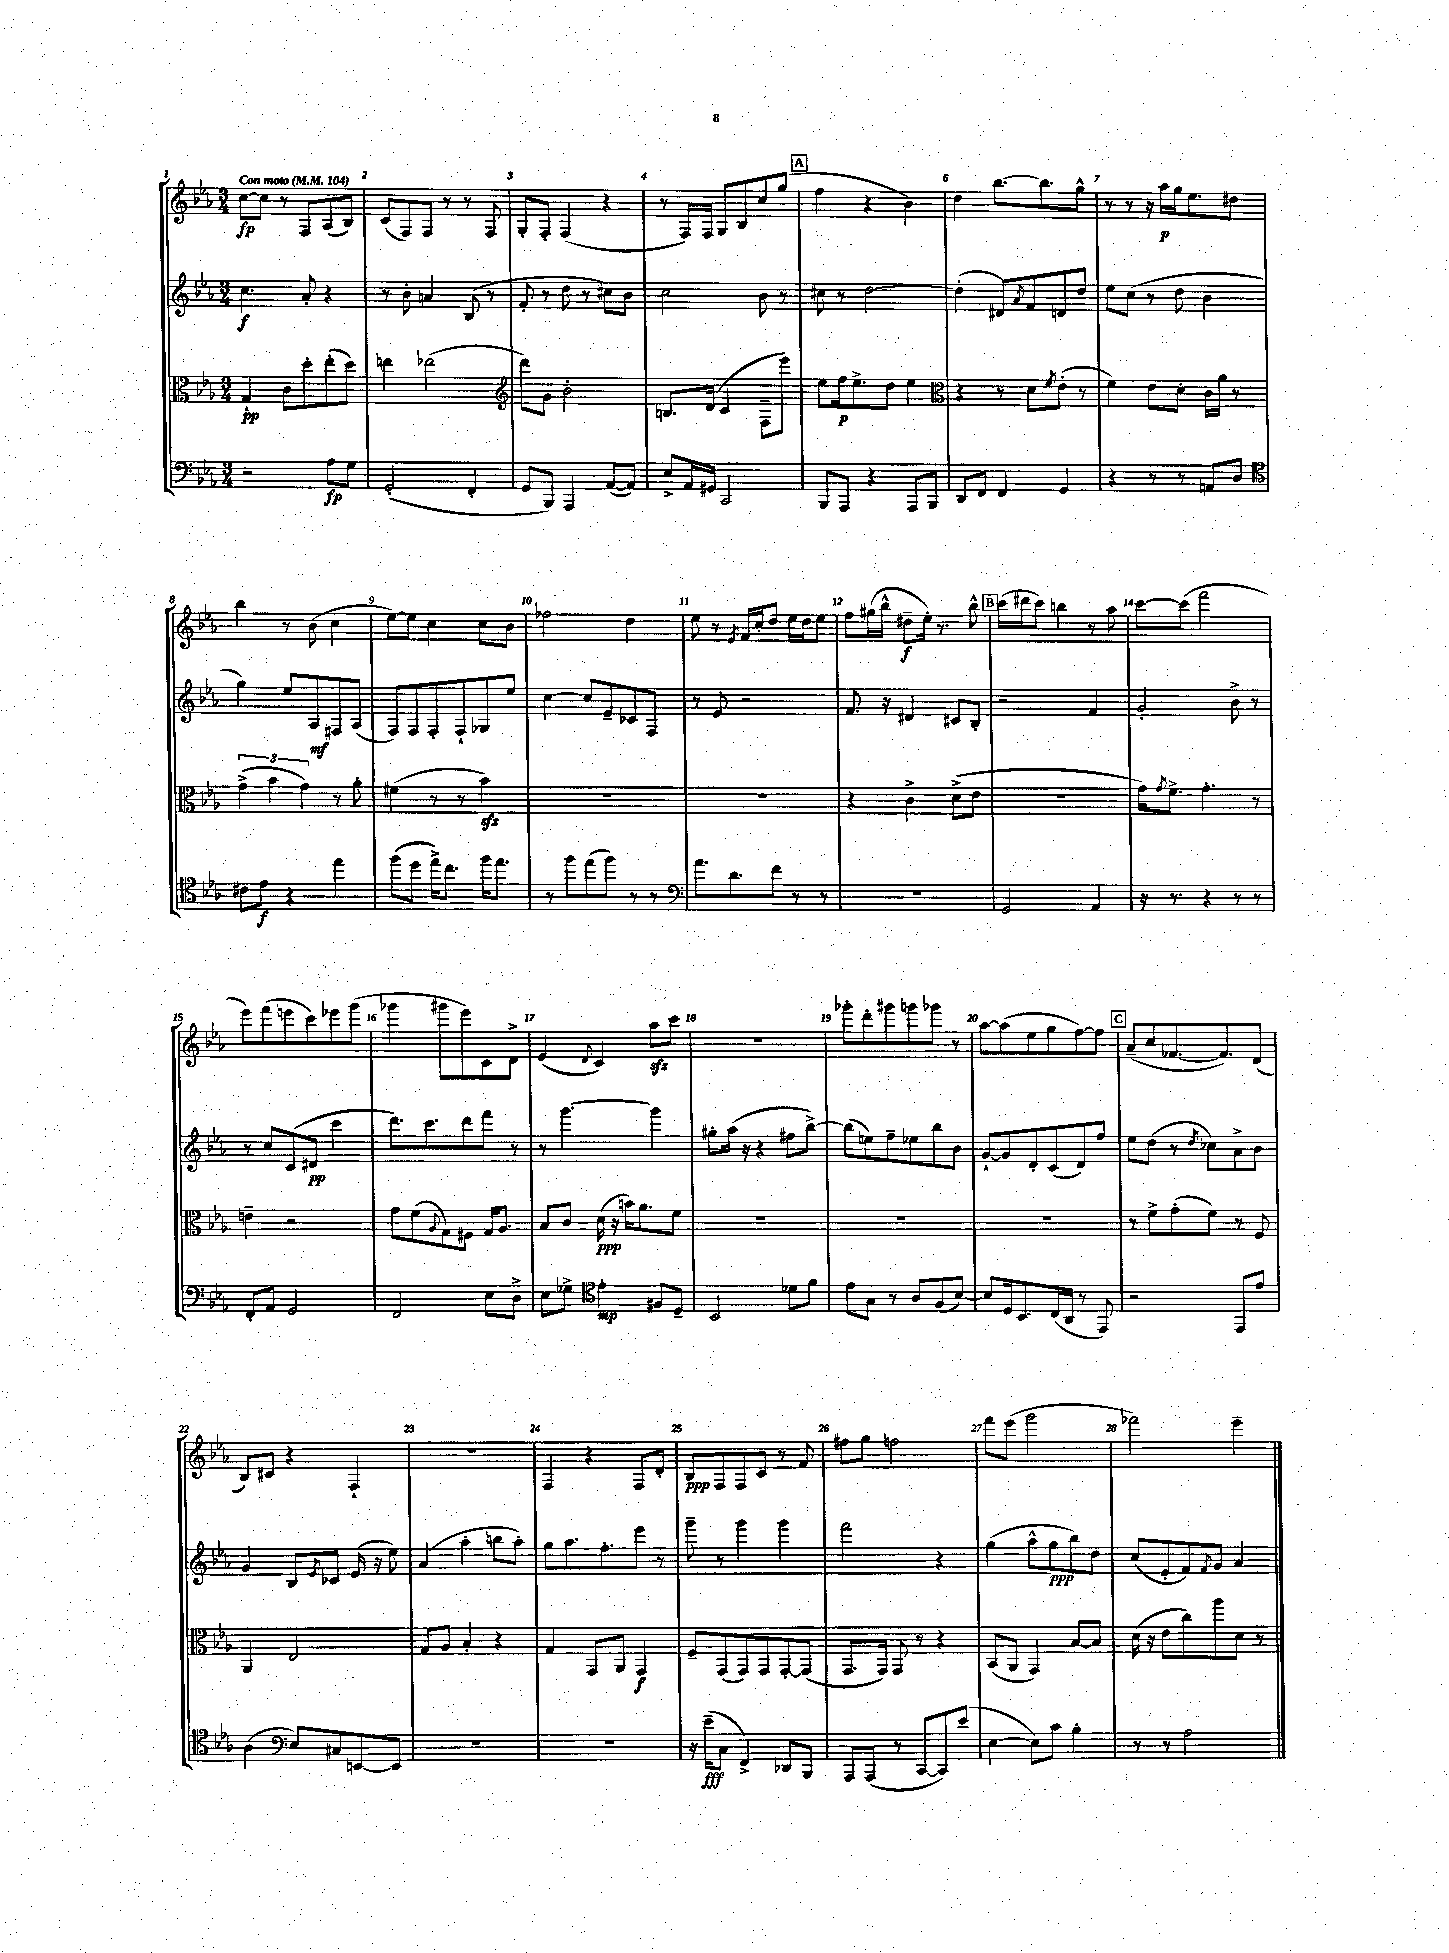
<<
\new StaffGroup <<
\new Staff = "s0" {
    \clef treble \key ees \major \numericTimeSignature \time 3/4 \tempo "Con moto" 4 = 104
    c''8~\fp c''8 r8 f8 aes8( bes8) |
    c'8( f8) f8 r8 r8 f8 |
    g8-. f8-. f4( r4 |
    r8 f16) f16 g8 bes8 c''8 g''8( |
    \mark \markup { \box "A" } f''4 r4 bes'4) |
    d''4 bes''8.~ bes''8. g''8-^ |
    r8 r8 r16 aes''16\p g''16 ees''8. dis''8 |
    bes''4 r8 bes'8( c''4 |
    ees''8~) ees''8 c''4 c''8 bes'8 |
    fes''2 d''4 |
    ees''8 r8 \acciaccatura { ees'8 } f'16 c''16-. d''8 ees''16 d''16 ees''8 |
    f''8 gis''16( bes''16-^ dis''8--\f ees''16-.) r8. bes''8-^ |
    \mark \markup { \box "B" } c'''16( dis'''16 c'''8) b''4 r8 aes''8 |
    c'''8~ c'''8( f'''2 |
    ees'''8) f'''8( e'''8 c'''8) ees'''8 g'''8( |
    ges'''4 gis'''8 ees'''8) c'8 d'8-> |
    ees'4( \appoggiatura { d'8 } c'4) aes''8\sfz c'''8 |
    R2. |
    ges'''8-. d'''8-. gis'''8 g'''8 ges'''8 r8 |
    aes''8~ aes''8( ees''8 g''8 f''8~) f''8 |
    \mark \markup { \box "C" } aes'8--( c''8 fes'8.~ fes'8.) d'8( |
    bes8) cis'8 r4 f4-! |
    R2. |
    f4 r4 f8 d'8-. |
    bes8\ppp f8 f8 c'8 r8 f'8 |
    fis''8 g''8 f''2 |
    f'''8 ees'''8( g'''2 |
    fes'''2) ees'''4-- \bar "|." |
}
\new Staff = "s1" {
    \clef treble \key ees \major \numericTimeSignature \time 3/4
    c''4.\f aes'8-. r4 |
    r8 bes'8-. a'4 bes8( r8 |
    f'8-. r8 d''8 r8 cis''8) bes'8 |
    c''2 bes'8 r8 |
    \mark \markup { \box "A" } cis''8 r8 d''2~ |
    d''4-.( dis'8) \acciaccatura { aes'8 } f'8 d'8 d''8 |
    ees''8 c''8( r8 d''8 bes'4 |
    g''4) ees''8 aes8\mf fis8 aes8( |
    f8) f8 f8-. f8-! ges8 ees''8 |
    c''4~ c''8 ees'8-- ces'8 f8 |
    r8 ees'8 r2 |
    f'8. r16 dis'4 cis'8 bes8-. |
    \mark \markup { \box "B" } r2 f'4 |
    g'2-. bes'8-> r8 |
    r8 c''8 c'8( dis'8\pp c'''4 |
    d'''8.) c'''8. d'''8 f'''8 r8 |
    r8 g'''4.~ g'''4 |
    gis''8-. aes''16( r16 r4 fis''8 bes''8~->) |
    bes''8( e''8) f''8-- ees''8 bes''8 bes'8 |
    g'8~-! g'8 d'8-. c'8( d'8) f''8 |
    \mark \markup { \box "C" } ees''8 d''8( r8 \acciaccatura { d''8 } ces''8) aes'8-> bes'8 |
    g'4 bes8 \acciaccatura { ees'8 } ces'8 ees'16( r16 ees''8) |
    aes'4( aes''4-. b''8 aes''8-.) |
    g''8 aes''8. f''8.-. ees'''8 r8 |
    g'''8-- r8 g'''4 g'''4 |
    f'''2 r4 |
    g''4( aes''8-^ g''8\ppp bes''8) d''8 |
    c''8( ees'8-. f'8) \acciaccatura { f'8 } g'8 aes'4 \bar "|." |
}
\new Staff = "s2" {
    \clef alto \key ees \major \numericTimeSignature \time 3/4
    g4-!\pp c'8 d''8-. ees''8-.( d''8) |
    e''4 ees''2( |
    \clef treble d'''8) g'8 bes'2-. |
    b8. d'16( c'4 f8-- ees'''8) |
    \mark \markup { \box "A" } ees''8 f''16\p ees''8.-> d''8 ees''4 |
    \clef alto r4 r8 d'8 \acciaccatura { f'8 } ees'8-.( r8 |
    f'4) ees'8 d'8-. c'16 aes'16 r8 |
    \tuplet 3/2 { g'4->( bes'4 g'4) } r8 aes'8-. |
    fis'4( r8 r8 bes'4\sfz) |
    R2. |
    R2. |
    r4 c'4-> d'8->( ees'8 |
    \mark \markup { \box "B" } R2. |
    g'16) \acciaccatura { g'8 } f'8.-> g'4.-. r8 |
    e'4-- r2 |
    g'8 f'8( \appoggiatura { aes8 } g8) fis8 g16 aes8. |
    bes8 c'8 d'16\ppp( r16 b'16) aes'8. f'8 |
    R2. |
    R2. |
    R2. |
    \mark \markup { \box "C" } r8 f'8-> g'8-.( f'8) r8 f8 |
    aes,4 ees2 |
    g8 aes8 bes4-. r4 |
    g4 g,8 aes,8 g,4\f |
    f8-- g,8( g,8) g,8 g,8~-. g,8( |
    g,8. g,16) g,8 r8 r4 |
    bes,8( aes,8 g,4) bes8~ bes8 |
    d'16( r16 ees'8 c''8) aes''8 d'8 r8 \bar "|." |
}
\new Staff = "s3" {
    \clef bass \key ees \major \numericTimeSignature \time 3/4
    r2 aes8\fp g8 |
    g,2-.( f,4-. |
    g,8 bes,,8) aes,,4 aes,8~( aes,8) |
    ees8-> aes,16 gis,16 c,2 |
    \mark \markup { \box "A" } bes,,8 aes,,8 r4 aes,,8 bes,,8 |
    d,8 f,8 f,4 g,4 |
    r4 r8 r8 a,8 d8 |
    \clef tenor cis'8 ees'8\f r4 ees''4 |
    f''8( d''8 ees''16->) c''8. f''16 ees''8. |
    r8 f''8 ees''8( f''8) r8 r8 |
    \clef bass aes'8. d'8. f'8 r8 r8 |
    R2. |
    \mark \markup { \box "B" } g,2 aes,4 |
    r16 r8. r4 r8 r8 |
    f,8-. aes,8 g,2 |
    f,2 ees8 d8-> |
    ees8 ges8-> \clef tenor ees'4-.\mp fis8 d8-- |
    bes,2 des'8 f'8 |
    ees'8 g8 r8 aes8 f8( bes8~) |
    bes8 d16 bes,8. c16( aes,16 r8 ees,8) |
    \mark \markup { \box "C" } r2 ees,8 ees'8 |
    aes4( \clef bass ees8) cis8 e,8~ e,8 |
    R2. |
    R2. |
    r16 ees'16--\fff( c8 f,4->) des,8 bes,,8 |
    aes,,8 aes,,8( r8 c,8~ c,8) ees'8( |
    ees4~ ees8) c'8 bes4-. |
    r8 r8 aes2 \bar "|." |
}
>>
>>
\layout { \context { \Score \override BarNumber.break-visibility = ##(#f #t #t) barNumberVisibility = #all-bar-numbers-visible } }
